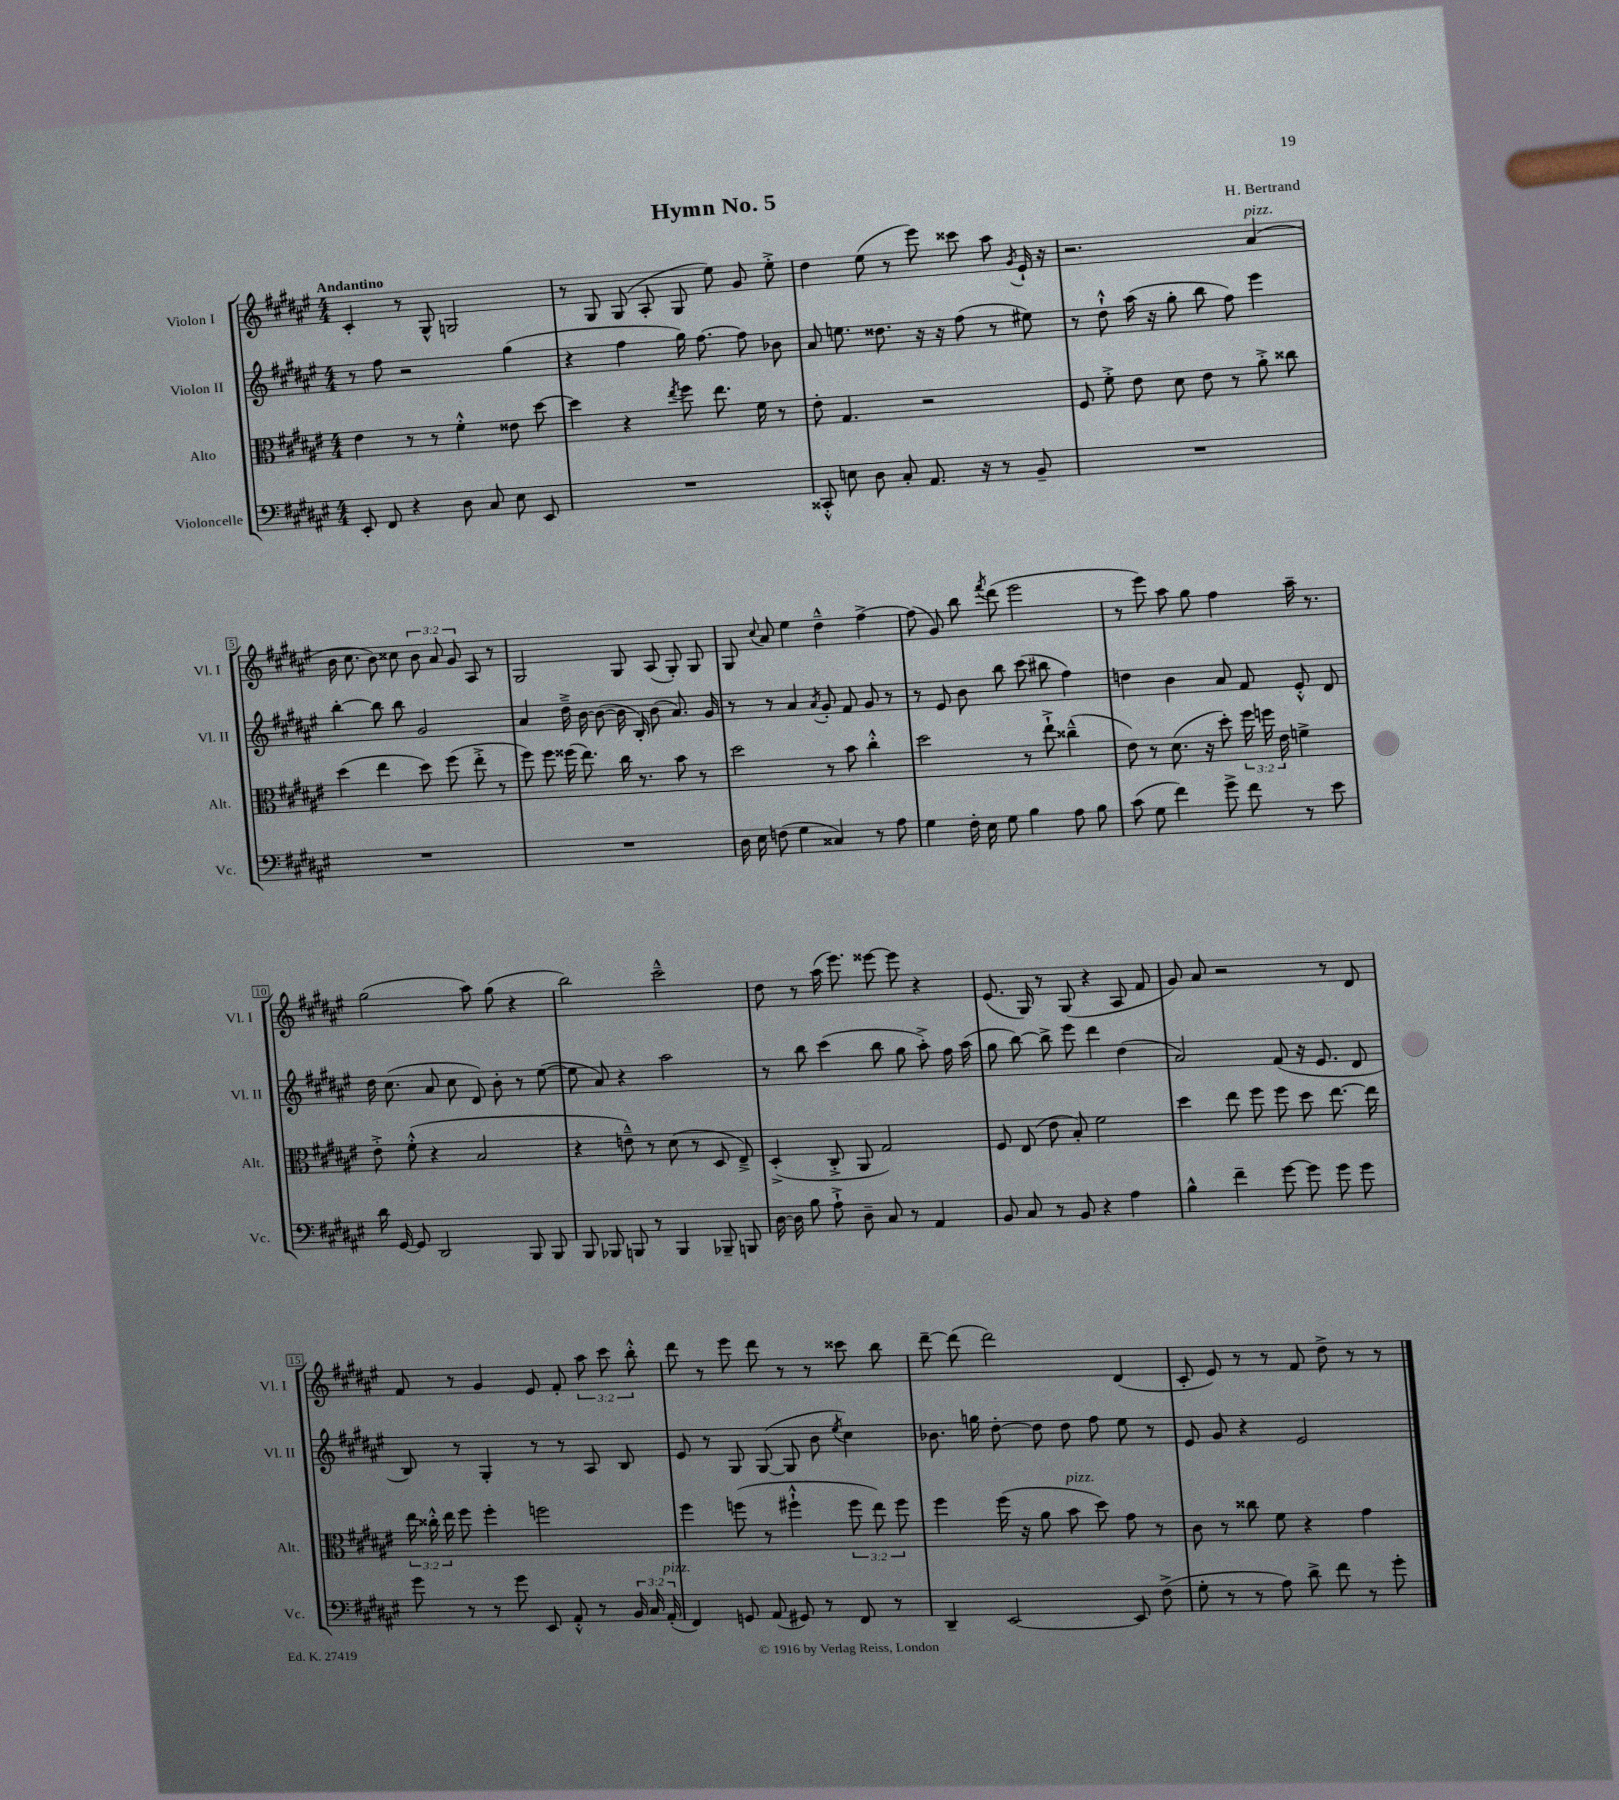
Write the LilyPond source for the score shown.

\header { title = "Hymn No. 5" composer = "H. Bertrand" }
<<
\new StaffGroup <<
\new Staff = "s0" \with { instrumentName = "Violon I" shortInstrumentName = "Vl. I" } {
    \clef treble \key fis \major \numericTimeSignature \time 4/4 \override Staff.TupletNumber.text = #tuplet-number::calc-fraction-text \tempo "Andantino"
    \autoBeamOff cis'4-. r8 gis8-^ g2 |
    r8 gis8 gis8( ais8-. gis8 eis''8) gis'8 eis''8-.-> |
    dis''4 eis''8( r8 eis'''8) cisis'''8 ais''8 \acciaccatura { gis'8 } eis'16-! r16 |
    r2. ais'4^\markup { \italic "pizz." }( |
    b'16 cis''8. b'8) cisis''8 \tuplet 3/2 { b'8 ais'8 gis'8 } ais8 r8 |
    gis2 gis8 ais8( gis8-.) gis8 |
    gis8 \appoggiatura { cis''8 } ais'8 eis''4 dis''4---^ fis''4~-> |
    fis''8( gis'8) b''8 \acciaccatura { fis'''8 } dis'''8( eis'''2 |
    r8 eis'''8) ais''8 gis''8 fis''4 ais''16-- r8. |
    gis''2( ais''8) gis''8( r4 |
    b''2) cis'''2---^ |
    dis''8 r8 ais''16( eis'''8.) eisis'''8~ eisis'''8 r4 |
    eis'8.( gis16) r8 gis8( r4 ais8 fis'8 |
    gis'8) ais'8 r2 r8 dis'8 |
    fis'8 r8 gis'4 eis'8 fis'8-. \tuplet 3/2 { ais''8 cis'''8 b''8-.-^ } |
    dis'''8 r8 eis'''8 dis'''8 r8 r8 cisis'''8 b''8 |
    dis'''8~-- dis'''8( dis'''2) dis'4( |
    cis'8-. eis'8) r8 r8 fis'8 dis''8-> r8 r8 \bar "|." |
}
\new Staff = "s1" \with { instrumentName = "Violon II" shortInstrumentName = "Vl. II" } {
    \clef treble \key fis \major \numericTimeSignature \time 4/4
    \autoBeamOff r8 fis''8 r2 gis''4( |
    r4 fis''4 gis''16) fis''8.~ fis''8 bes'8 |
    ais'8 e''8. disis''8. r16 r16 fis''8( r8 eis''8) |
    r8 dis''8-!-^ ais''16( r16 gis''8-. b''8 fis''8) eis'''4 |
    b''4~-. b''8 b''8 gis'2 |
    ais'4 dis''16---> b'16~ b'8~( b'16 b16-.) b'8( ais'8.) gis'16 |
    r8 r8 ais'4 \acciaccatura { ais'8 } gis'8-. fis'8 gis'8 r8 |
    r8 eis'8 b'8 b''8 cis'''8( bis''8 fis''4) |
    d''4 b'4 ais'8 fis'8 eis'8-.-^ dis'8 |
    dis''16 cis''8.( ais'8 cis''8 dis'8) b'8-. r8 eis''8~( |
    eis''8 ais'8) r4 ais''2 |
    r8 b''8 cis'''4( b''8 gis''8 ais''8-.->) fis''16 ais''16( |
    gis''8 b''8~) b''8-> eis'''8 dis'''4 dis''4( |
    ais'2) fis'8( r16 eis'8. dis'8 |
    b8) r8 gis4-. r8 r8 ais8 b8 |
    eis'8 r8 gis8 gis8~( gis8 b'8 \acciaccatura { eis''8 } cis''4) |
    bes'8. g''16 dis''8~-. dis''8 dis''8 fis''8 eis''8 r8 |
    eis'8 gis'8 r4 eis'2 \bar "|." |
}
\new Staff = "s2" \with { instrumentName = "Alto" shortInstrumentName = "Alt." } {
    \clef alto \key fis \major \numericTimeSignature \time 4/4 \override Staff.TupletNumber.text = #tuplet-number::calc-fraction-text
    \autoBeamOff eis'4 r8 r8 fis'4-.-^ eisis'8 dis''8~ |
    dis''4 r4 \acciaccatura { eis''8 } fis''8 eis''8. fis'16 r8 |
    eis'8-. gis4. r2 |
    fis8 fis'8-.-> eis'8 dis'8 eis'8 r8 ais'8-.-> cisis''8 |
    dis''4( eis''4 dis''8) fis''8( eis''8-.-> r8 |
    fis''8) fis''8 fisis''16( eis''8.) cis''16 r8. b'8 r8 |
    dis''2 r8 b'8 cis''4-.-^ |
    dis''2 r8 eis''8-!-> cisis''4---^( |
    eis'8) r8 dis'8.( r16 dis''8-.) \tuplet 3/2 { fis''16 f''16 eis'16 } f'4-> |
    eis'8-.-> fis'8-.-^( r4 b2 |
    r4 e'8---^) r8 dis'8( r8 dis8 eis8--->) |
    dis4-.->( cis8-.-> ais,8 gis2) |
    fis8 eis8( eis'8 b8-.) fis'2 |
    dis''4 eis''8 fis''8 fis''8 dis''8 eis''8.~ eis''16 |
    \tuplet 3/2 { eis''16 cisis''16-.-^ eis''16 } fis''8 fis''4-. f''2 |
    fis''4 f''8( r8 fis''4-!-^ \tuplet 3/2 { fis''8 eis''8) fis''8 } |
    fis''4 fis''16( r16 ais'8 b'8^\markup { \italic "pizz." } dis''8) gis'8 r8 |
    cis'8 r8 cisis''8 fis'8 r4 gis'4 \bar "|." |
}
\new Staff = "s3" \with { instrumentName = "Violoncelle" shortInstrumentName = "Vc." } {
    \clef bass \key fis \major \numericTimeSignature \time 4/4 \override Staff.TupletNumber.text = #tuplet-number::calc-fraction-text
    \autoBeamOff eis,8-. fis,8 r4 dis8 cis8 eis8 eis,8 |
    R1 |
    cisis,8-.-^ e8 dis8 cis8-. ais,8. r16 r8 b,8-- |
    R1 |
    R1 |
    R1 |
    dis16 eis16 f8( gis4 cisis4) r8 ais8 |
    gis4 fis16-. eis16 gis8 b4 ais8 b8 |
    cis'8( gis8 fis'4) gis'8-> fis'8 r8 eis'8 |
    dis'16 gis,16~ gis,8 dis,2 b,,8 b,,8 |
    b,,8 bes,,8 b,,8 r8 b,,4 bes,,8-- b,,8 |
    dis16~ dis16 b8 ais8-!-> dis8-- cis8 r8 ais,4 |
    b,8 cis8 r8 b,8 r4 ais4 |
    b4-^ fis'4-- gis'8~ gis'8 gis'8 gis'8 |
    gis'8 r8 r8 gis'8 eis,8 ais,8-.-^ r8 \tuplet 3/2 { b,16 cis16 ais,16-.^\markup { \italic "pizz." }( } |
    fis,4) g,8 ais,8( gis,8) r8 fis,8 r8 |
    dis,4-- eis,2~ eis,8 fis8->( |
    gis8-. r8 r8 ais8) dis'8-> fis'8 r8 gis'8-. \bar "|." |
}
>>
>>
\layout { \context { \Score \override BarNumber.stencil = #(make-stencil-boxer 0.1 0.3 ly:text-interface::print) } }
